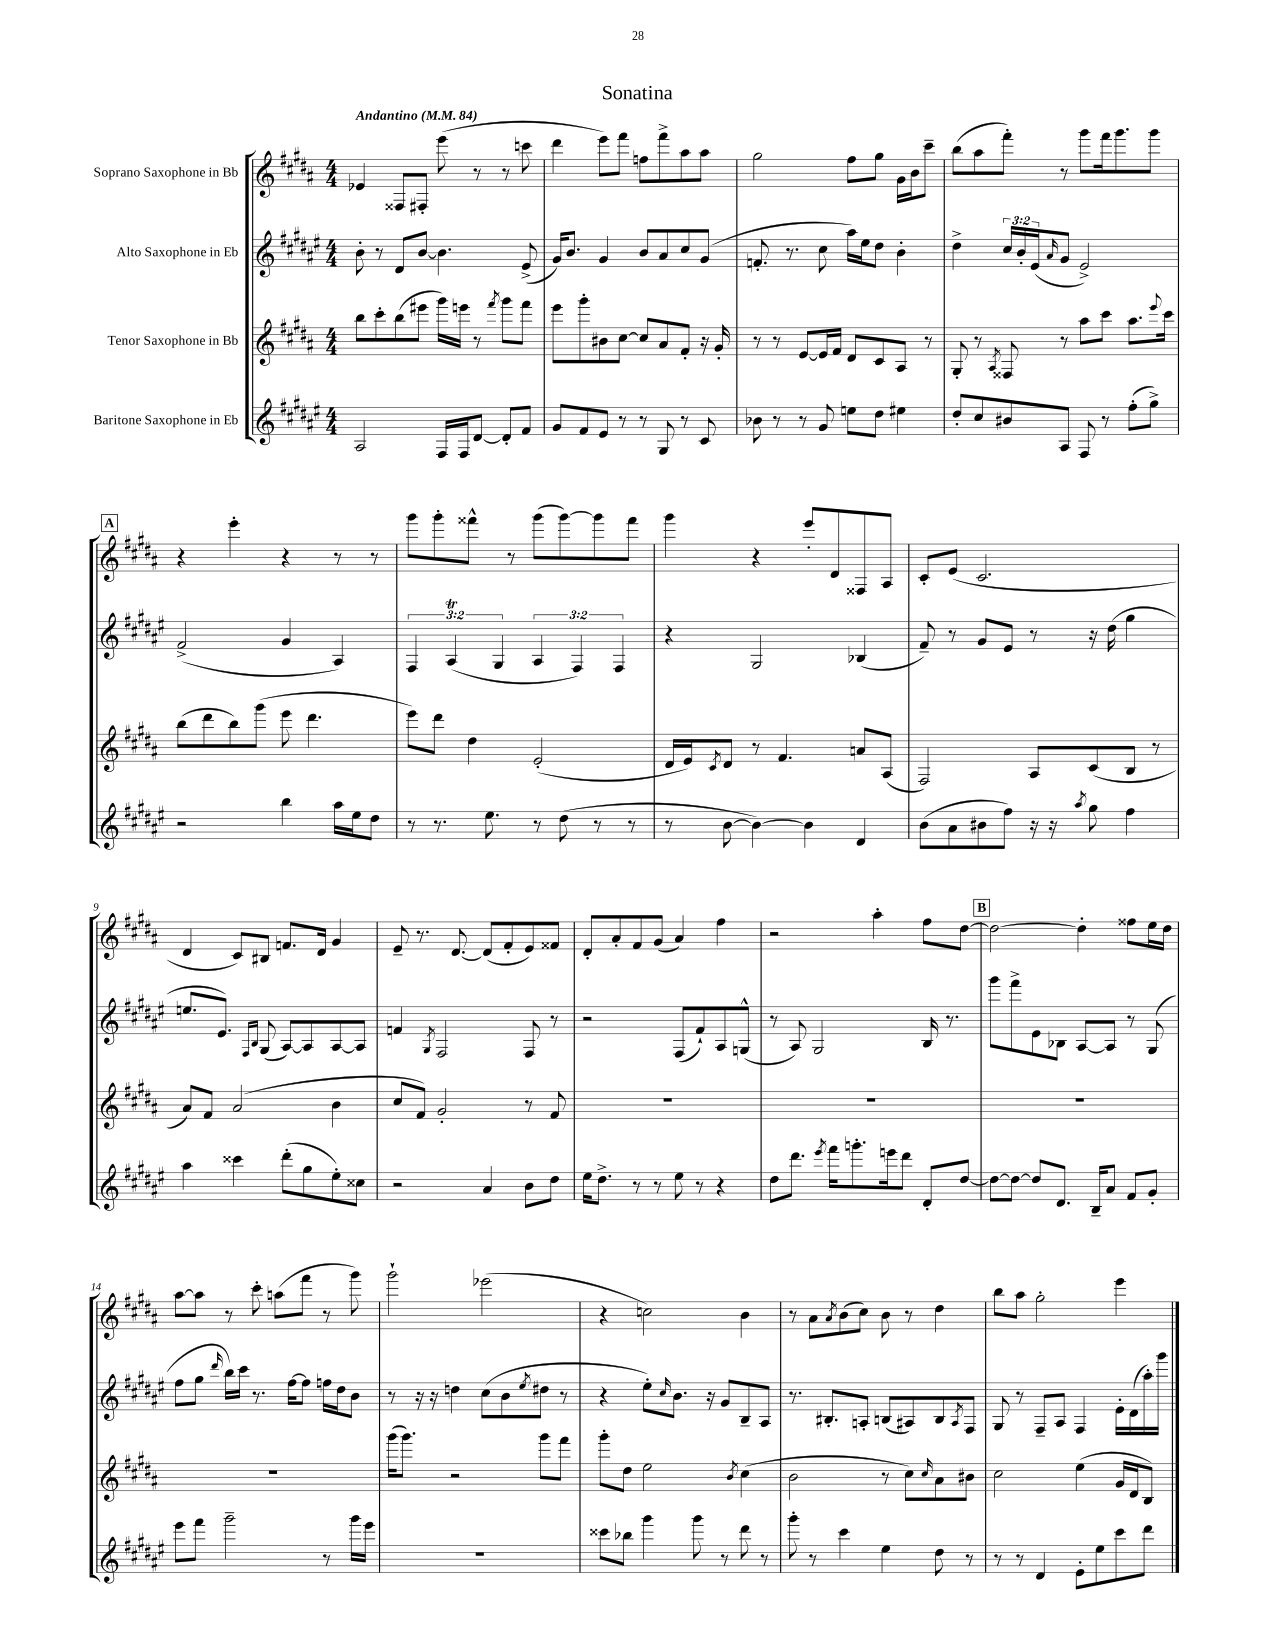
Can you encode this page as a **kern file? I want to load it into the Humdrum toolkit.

**kern	**kern	**kern	**kern
*staff4	*staff3	*staff2	*staff1
*clefG2	*clefG2	*clefG2	*clefG2
*k[f#c#g#d#a#e#]	*k[f#c#g#d#a#]	*k[f#c#g#d#a#e#]	*k[f#c#g#d#a#]
*M4/4	*M4/4	*M4/4	*M4/4
*MM84	*MM84	*MM84	*MM84
2A#	8bb	8b'	4e-
.	8ccc#'	8r	.
.	(8bb	8d#	8F##
.	8eee#	[8b	8F#'
16F#	16ggg#)	4.b]	(8eee
16F#	16eee	.	.
[8d#	8r	.	8r
.	8qfff#	.	.
8d#']	8ggg#	.	8r
8f#	8fff#	(8e#^	8ccc
=	=	=	=
8g#	8eee	16g#)	4ddd#
.	.	8.b	.
8f#	8ggg#'	.	.
8e#	8b#	4g#	8eee)
8r	[8cc#	.	8fff#
8r	8cc#]	8b	8ff
8G#	8a#	8a#	8fff#^
8r	8f#'	8cc#	8aa#
8c#	16r	(8g#	8aa#
.	16g#'	.	.
=	=	=	=
8b-	8r	8.f'	2gg#
8r	8r	.	.
.	.	8.r	.
8r	[8e	.	.
8g#	16e]	8cc#	.
.	16f#	.	.
8ee	8d#	16aa#)	8ff#
.	.	16ee#	.
8dd#	8c#	8dd#	8gg#
4ee#	8A#	4b'	16g#
.	.	.	16b
.	8r	.	8ccc#~
=	=	=	=
8dd#'	8G#'	4dd#^	(8bb
8cc#	8r	.	8aa#
.	8qA#	.	.
8b#	8F##	24cc#	8fff#')
.	.	24b'	.
.	.	(24e#	.
.	.	16qqa#	.
8A#	8r	8g#	8r
8F#	8aa#	2e#^)	8ggg#
8r	8ccc#	.	16fff#
.	.	.	8.ggg#
(8ff#'	8.aa#	.	.
8gg#^)	.	.	8ggg#
.	8qqeee	.	.
.	16ccc#	.	.
=	=	=	=
2r	(8bb	(2f#^	4r
.	8ddd#	.	.
.	8bb)	.	4eee'
.	(8ggg#	.	.
4bb	8eee	4g#	4r
.	4.ddd#	.	.
16aa#	.	4A#)	8r
16ee#	.	.	.
8dd#	.	.	8r
=	=	=	=
8r	8eee)	6F#	8ggg#
8.r	8ddd#	.	8ggg#'
.	.	(6A#	.
.	4dd#	.	8fff##^^
8.ee#	.	.	.
.	.	6G#	.
.	.	.	8r
8r	(2e'	6A#	(8ggg#
(8dd#	.	.	[8ggg#)
.	.	6F#)	.
8r	.	.	8ggg#]
.	.	6F#	.
8r	.	.	8fff##
=	=	=	=
8r	16d#	4r	4ggg#
.	16e)	.	.
.	8qc#	.	.
[8b	8d#	.	.
4b_)	8r	2G#	4r
.	4.f#	.	.
4b]	.	.	8eee'
.	.	.	8d#
4d#	8a	(4B-	8F##
.	(8A#	.	8A#
=	=	=	=
(8b	2F#)	8f#~)	8c#'
8a#	.	8r	(8e
8b#	.	8g#	2.c#
8ff#)	.	8e#	.
16r	8A#	8r	.
16r	.	.	.
8qaa#	.	.	.
8gg#	(8c#	16r	.
.	.	(16dd#	.
4ff#	8B	4gg#	.
.	8r	.	.
=	=	=	=
4aa#	8a#)	8.ee	4d#
.	8f#	.	.
.	.	8.e#)	.
4ccc##	(2a#	.	8c#)
.	.	16qqF#	.
.	.	16qqB	.
.	.	(8G#	8B#
(8ddd#'	.	[8A#)	8.f
8gg#	.	8A#]	.
.	.	.	16d#
8ee#')	4b	[8A#	4g#
8cc##	.	8A#]	.
=	=	=	=
2r	8cc#	4f	8e~
.	8f#)	.	8.r
.	.	8qG#	.
.	2g#'	2F#	.
.	.	.	[8.d#
4a#	.	.	(8d#]
.	.	.	8f#'
8b	8r	8F#	8e)
8dd#	8f#	8r	8f##
=	=	=	=
16ee#	1r	2r	8d#'
8.dd#^	.	.	.
.	.	.	8a#'
8r	.	.	8f#
8r	.	.	(8g#
8ee#	.	(8F#	4a#)
8r	.	8f#`)	.
4r	.	8A#	4ff#
.	.	(8G^^	.
=	=	=	=
8dd#	1r	8r	2r
8.ddd#	.	8A#)	.
.	.	2G#	.
8qeee#	.	.	.
16fff#	.	.	.
8.ggg'	.	.	.
.	.	.	4aa#'
16eee	.	.	.
8ddd#	.	.	.
8d#'	.	16B	8ff#
.	.	8.r	.
[8dd#	.	.	[8dd#
=	=	=	=
8dd#_	1r	8ggg#	2dd#_
8dd#_	.	8fff#^	.
8dd#]	.	8e#	.
8.d#	.	8B-	.
.	.	[8A#	4dd#']
16B~	.	.	.
8a#	.	8A#]	.
8f#	.	8r	8ff##
8g#'	.	(8G#	16ee
.	.	.	16dd#
=	=	=	=
8eee#	1r	8ff#	[8aa#
8fff#	.	8gg#	8aa#]
.	.	16qqddd#	.
2ggg#~	.	16bb)	8r
.	.	16ccc#	.
.	.	8.r	8ccc#'
.	.	.	(8aa
.	.	[16ff#	.
.	.	8ff#]	8fff#
8r	.	16ff	8r
.	.	16dd#	.
16ggg#	.	8b	8ggg#)
16eee#	.	.	.
=	=	=	=
1r	(16ggg#	8r	2ggg#`
.	8.ggg#)	.	.
.	.	16r	.
.	.	16r	.
.	2r	4dd	.
.	.	(8cc#	(2eee-
.	.	8b	.
.	.	8qee#	.
.	8ggg#	8dd#	.
.	8fff#	8r	.
=	=	=	=
8ccc##	8ggg#'	4r	4r
8bb-	8dd#	.	.
4ggg#	2ee	8ee#')	2cc)
.	.	16qqcc#	.
.	.	8.b	.
8ggg#	.	.	.
.	.	16r	.
8r	.	8g#	.
.	8qb	.	.
8ddd#	(4cc#	8B~	4b
8r	.	8A#	.
=	=	=	=
8ggg#'	2b	8.r	8r
8r	.	.	8a#
.	.	8.B#'	.
.	.	.	8qa#
4ccc#	.	.	(8b
.	.	8A'	8cc#)
4ee#	8r	(8B	8b
.	8cc#)	8A#)	8r
.	16qqcc#	.	.
8dd#	8a#	8B	4dd#
.	.	8qA#	.
8r	8b#	8F#	.
=	=	=	=
8r	2cc#	8G#	8bb
8r	.	8r	8aa#
4d#	.	8F#~	2gg#'
.	.	8A#	.
8e#'	(4ee	4F#	.
8ee#	.	.	.
8ccc#	16g#	16e#'	4eee
.	16d#	(16d#	.
8ddd#	8B)	16aa#')	.
.	.	16ggg#	.
==	==	==	==
*-	*-	*-	*-
